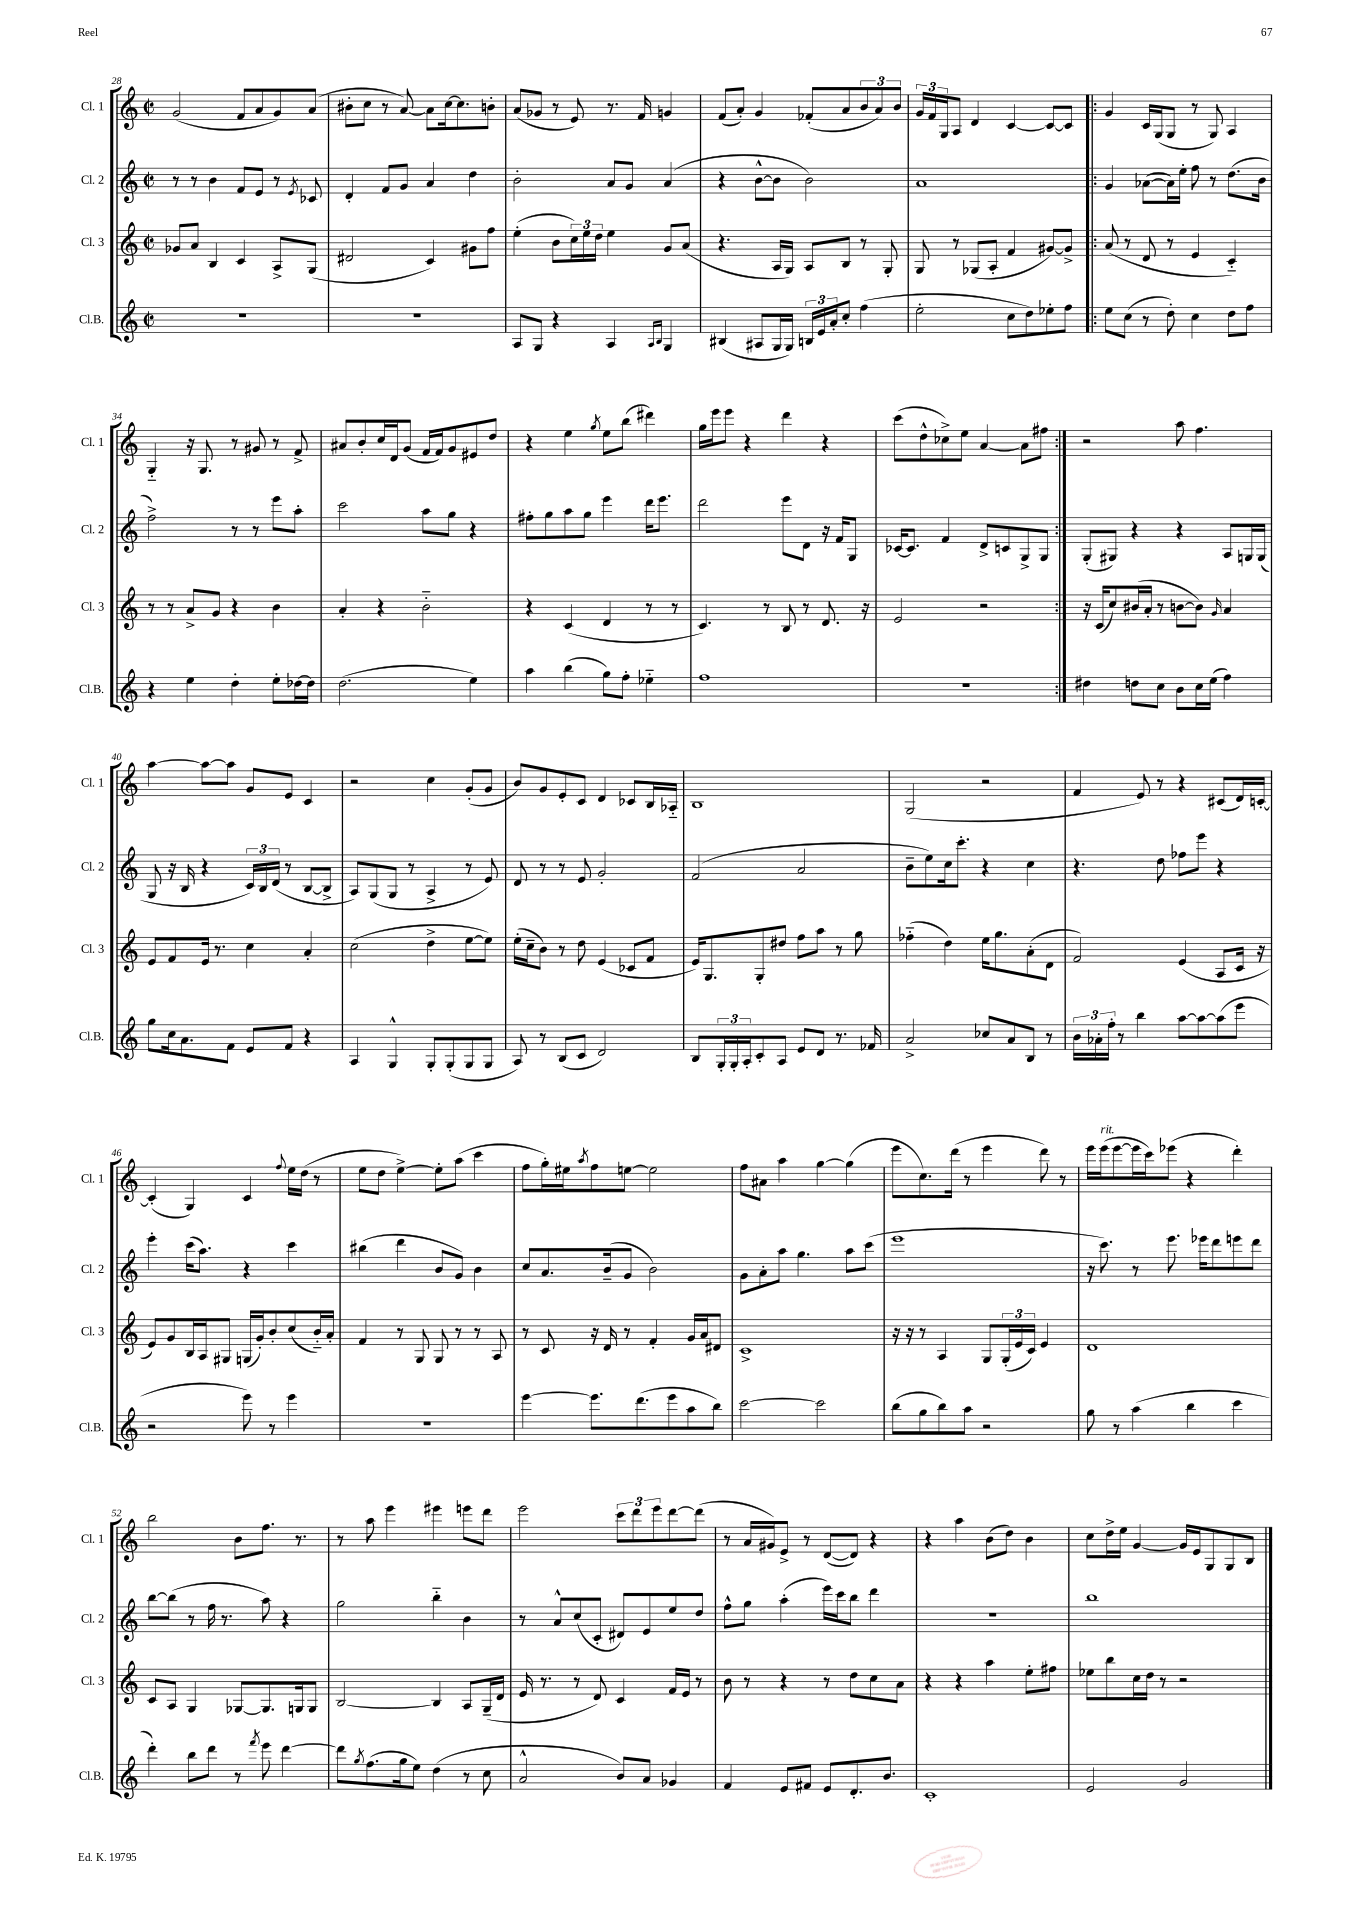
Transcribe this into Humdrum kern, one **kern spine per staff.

**kern	**kern	**kern	**kern
*part4	*part3	*part2	*part1
*staff4	*staff3	*staff2	*staff1
*I"Cl.B.	*I"Cl. 3	*I"Cl. 2	*I"Cl. 1
*I'Cl.B.	*I'Cl. 3	*I'Cl. 2	*I'Cl. 1
*clefG2	*clefG2	*clefG2	*clefG2
*k[]	*k[]	*k[]	*k[]
*M2/2	*M2/2	*M2/2	*M2/2
*met(c|)	*met(c|)	*met(c|)	*met(c|)
=28	=28	=28	=28
1r	8g-X/L	8r	(2g/
.	8a/J	8r	.
.	4B/	4b\	.
.	4c/	8f/L	8f/L
.	.	8e/J	8a/
.	8A^/L	8r	8g/)
.	.	8qe/	.
.	(8G/J	8c-X/	(8a/J
=29	=29	=29	=29
1r	2d#X/	4d'/	8b#X'\L
.	.	.	8cc\J
.	.	8f/L	8r
.	.	8g/J	[8a/)
.	4c/)	4a/	8a\L]
.	.	.	[16cc\k
.	.	.	8.cc\]
.	8g#X\L	4dd\	.
.	8ff\J	.	8bn'\J
=30	=30	=30	=30
8A/L	(4ee'\	2b'\	(8a/L
8G/J	.	.	8g-X/J
4r	8b\L	.	8r
.	24cc\L)	.	8e/)
.	24ee\	.	.
.	24dd\JJ	.	.
4A/	4ee\	8a/L	8.r
.	.	8g/J	.
.	.	.	16f/
16qqA/LL	.	.	.
16qqB/JJ	.	.	.
4G/	8g/L	(4a/	4gn/
.	(8a/J	.	.
=31	=31	=31	=31
(4B#X/	4.r	4r	(8f/L
.	.	.	8a'/J)
8A#X/L	.	[8b^^\L	4g/
16G/L	16A/LL	8b\J]	.
16G/JJ)	16G/JJ)	.	.
24Bn/LL	8A/L	2b\)	(8f-X'/L
24e/	.	.	.
24a'/J	.	.	.
8cc'/J	8B/J	.	8a/
(4ff\	8r	.	12b/
.	.	.	12a/)
.	8G'/	.	.
.	.	.	12b/J
=32	=32	=32	=32
2ee'\	8G/	1a	24g/LL
.	.	.	24f/
.	.	.	24G/J
.	8r	.	8A/J
.	(8G-X/L	.	4d/
.	8A'/J	.	.
8cc\L	4f/	.	[4c/
8dd\)	.	.	.
8ee-X'\	[8g#X/L)	.	8c/L_
8ff\J	8g#^/J]	.	8c/J]
=33!|:	=33!|:	=33!|:	=33!|:
8ee\L	(8a/	4g/	4g/
(8cc\J	8r	.	.
8r	8d/	([8a-X\L	16c/LL
.	.	.	(16G/J
8dd'\)	8r	16a-\L])	8G/J
.	.	16ee'\JJ	.
4cc\	4e/	8ff\	8r
.	.	8r	8G/)
8dd\L	4c/)	(8.dd\L	4A/
8ff\J	.	.	.
.	.	16b\Jk	.
!!LO:LB:g=z
=34	=34	=34	=34
4r	8r	2ff^\)	4G/
.	8r	.	.
4ee\	8a^/L	.	16r
.	.	.	8.G/
.	8g/J	.	.
4dd'\	4r	8r	8r
.	.	8r	8g#X/
8ee'\L	4b\	8eee\L	8r
[16dd-X\L	.	8aa'\J	8f^/
16dd-\JJ]	.	.	.
=35	=35	=35	=35
(2.dd\	4a'/	2ccc\	8a#X/L
.	.	.	8b'/
.	4r	.	16cc/L
.	.	.	16d/J
.	.	.	(8g/J
.	2b\	8aa\L	16f/LL
.	.	.	16f/J)
.	.	8gg\J	8g/
4ee\)	.	4r	8e#X/
.	.	.	8dd/J
=36	=36	=36	=36
4aa\	4r	8ff#X'\L	4r
.	.	8gg\	.
(4bb\	(4c/	8aa\	4ee\
.	.	8gg\J	.
.	.	.	8qgg/
8gg\L)	4d/	4eee\	8ee\L
8ff'\J	.	.	(8bb\J
4ee-X\	8r	16ddd\KL	4ddd#X\)
.	.	8.eee\J	.
.	8r	.	.
=37	=37	=37	=37
1ff	4.c/)	2ddd\	16gg\LL
.	.	.	16eee\J
.	.	.	8eee\J
.	.	.	4r
.	8r	.	.
.	8B/	8eee\L	4ddd\
.	8r	8d\J	.
.	8.d/	16r	4r
.	.	16f/KL	.
.	.	8G/J	.
.	16r	.	.
=38	=38	=38	=38
1r	2e/	[16c-X/KL	(8ccc\L
.	.	8.c-/J]	.
.	.	.	8dd^^\
.	.	4f/	8cc-X^\)
.	.	.	8ee\J
.	2r	8d^/L	[4a/
.	.	8cn/	.
.	.	8G^/	8a\L]
.	.	8G/J	8ff#X\J
=39:|!	=39:|!	=39:|!	=39:|!
4dd#X\	16r	(8G'/L	2r
.	(16c/KL	.	.
.	8cc/)	8G#X/J)	.
8ddn\L	(16b#X/L	4r	.
.	16a'/JJ	.	.
8cc\J	8r	.	.
8b\L	[8bn\L	4r	8aa\
16cc\L	8b\J])	.	4.ff\
(16ee\JJ	.	.	.
.	16qqg/	.	.
4ff\)	4a/	8A/L	.
.	.	16Gn/L	.
.	.	(16G/JJ	.
!!LO:LB:g=z
=40	=40	=40	=40
8gg\L	8e/L	8G/	[4aa\
16cc\k	8f/	16r	.
8.a\	.	16B/	.
.	16e/Jk	4r	8aa\L_
.	8.r	.	.
8f\J	.	.	8aa\J]
8e/L	4cc\	24c/LL)	8g/L
.	.	24B/	.
.	.	(24d/JJ	.
8f/J	.	8r	8e/J
4r	4a'/	[8B/L	4c/
.	.	8B^/J]	.
=41	=41	=41	=41
4A/	(2cc\	8A/L)	2r
.	.	(8G/	.
4G^^/	.	8G/J	.
.	.	8r	.
8G'/L	4dd^\	4A^/	4cc\
(8G'/	.	.	.
8G/	[8ee\L	8r	(8g'/L
8G/J	8ee\J])	8e/)	8g/J
=42	=42	=42	=42
8A/)	(16ee'\LL	8d/	8b/L)
.	16cc~\J	.	.
8r	8b\J)	8r	8g/
(8B/L	8r	8r	8e'/
8c/J	8dd\	8e/	8c/J
2d/)	(4e/	2g'/	4d/
.	8c-X/L	.	8c-X/L
.	8f/J	.	16B/L
.	.	.	16A-X/JJ
=43	=43	=43	=43
8B/L	16e/KL)	(2f/	1B
.	8.G/	.	.
24G'/L	.	.	.
24G'/	.	.	.
24A'/J	.	.	.
8c'/	8G'/	.	.
8A/J	8dd#X/J	.	.
8e/L	8ff\L	2a/	.
8d/J	8aa\J	.	.
8.r	8r	.	.
.	8gg\	.	.
16f-X/	.	.	.
=44	=44	=44	=44
2a^/	(4ff-X\	8b~\L	(2G/
.	.	8ee\)	.
.	4dd\)	16cc\k	.
.	.	8.ccc'\J	.
8cc-X/L	16ee\KL	4r	2r
.	8.gg\	.	.
8a/	.	.	.
8B/J	(8a'\	4cc\	.
8r	8d\J	.	.
=45	=45	=45	=45
24b\LL	2f/)	4.r	4f/
24a-X'\	.	.	.
24ff'\JJ	.	.	.
8r	.	.	.
4bb\	.	.	8e/)
.	.	8dd\	8r
[8aa\L	(4e/	8ff-X\L	4r
8aa\_	.	8eee\J	.
(8aa\]	8A/L	4r	(8c#X/L
8eee\J	16c/Jk	.	16d/L)
.	16r	.	[16cn'/JJ
!!LO:LB:g=z
=46	=46	=46	=46
2r	8e/L)	4eee'\	(4c'/]
.	8g/	.	.
.	16B/L	(16ccc\KL	4G/)
.	16A/J	8.aa\J)	.
.	8G#X/J	.	.
8eee\)	(16Gn/LL	4r	4c/
.	16g'/J)	.	.
8r	8b'/	.	.
.	.	.	8qqff/
4eee\	(8cc/	4ccc\	16ee\LL
.	.	.	(16dd\JJ
.	16b/L)	.	8r
.	16a'/JJ	.	.
=47	=47	=47	=47
1r	4f/	(4bb#X\	8ee\L
.	.	.	8dd\J
.	8r	4ddd\	[4ee^\)
.	8G/	.	.
.	8G/	8b/L	8ee'\L]
.	8r	8g/J)	(8aa\J
.	8r	4b\	4ccc\
.	8A/	.	.
=48	=48	=48	=48
[4eee\	8r	8cc/L	8ff\L
.	8c/	8.a/	16gg'\L)
.	.	.	16ee#X\J
.	.	.	8qaa/
8.eee\L]	16r	.	8ff\
.	16d/	(16b~/k	.
.	8r	8g/J	[8een\J
(8.ddd\	.	.	.
.	4f'/	2b\)	2ee\]
8eee\	.	.	.
8aa\	16g/LL	.	.
.	16a/J	.	.
8bb\J)	8d#X/J	.	.
=49	=49	=49	=49
[2ccc\	1c^	8g\L	8ff\L
.	.	8a'\	8a#X\J
.	.	8aa\J	4aa\
.	.	4.gg\	.
2ccc\]	.	.	[4gg\
.	.	8aa\L	(4gg\]
.	.	(8ccc\J	.
=50	=50	=50	=50
(8bb\L	16r	1eee	8eee\L
.	16r	.	.
8gg\	8r	.	8.cc\)
8bb\)	4A/	.	.
.	.	.	(16ddd\Jk
8aa\J	.	.	8r
2r	8G/L	.	4eee\
.	(24G'/L	.	.
.	24e/	.	.
.	24c/JJ)	.	.
.	4e/	.	8ddd\)
.	.	.	8r
=51	=51	=51	=51
8gg\	1d	16r	16eee\LL
!	!	!	!LO:TX:a:i:t=rit.
.	.	8.ccc\)	(16eee\J
8r	.	.	[8eee\
(4aa\	.	8r	16eee\L]
.	.	.	16ccc\J)
.	.	8.eee\	(8eee-X\J
4bb\	.	.	4r
.	.	16eee-X\KL	.
.	.	8ddd\	.
4ccc\	.	8eeen\	4ddd'\)
.	.	8ddd\J	.
!!LO:LB:g=z
=52	=52	=52	=52
4ddd'\)	8c/L	[8bb\L	2bb\
.	8A/J	(8bb\J]	.
8bb\L	4G/	8r	.
8ddd\J	.	16ff\	.
.	.	8.r	.
8r	[8G-X/L	.	8b\L
8qfff/	.	.	.
8eee\	8.G-/]	8aa\)	8.ff\J
[4ddd\	.	4r	.
.	16Gn/k	.	8.r
.	8G/J	.	.
=53	=53	=53	=53
8ddd\L]	[2B/	2gg\	8r
8qgg/	.	.	.
(8.ff\	.	.	8aa\
.	.	.	4eee\
16gg\k	.	.	.
8ee\J)	.	.	.
(4dd\	4B/]	4bb\	4eee#X\
8r	8A/L	4b\	8eeen\L
8cc\	(16G~/L	.	8ddd\J
.	16d/JJ	.	.
=54	=54	=54	=54
2a^^/	16e/	8r	2eee\
.	8.r	.	.
.	.	8a^^/L	.
.	8r	(8cc/	.
.	8d/)	8c'/J	.
8b/L)	4c/	8d#X/L)	12ccc\L
.	.	.	12ddd\
8a/J	.	8e/	.
.	.	.	12eee\
4g-X/	16f/LL	8ee/	[8ddd\
.	16e/JJ	.	.
.	8r	8dd/J	(8ddd\J]
=55	=55	=55	=55
4f/	8b\	8ff^^\L	8r
.	8r	8gg\J	16a/LL
.	.	.	16g#X/J)
8e/L	4r	(4aa'\	8e^/J
8f#X/J	.	.	8r
8e/L	8r	16eee\LL)	([8d/L
.	.	16ccc\J	.
8.d'/	8dd\L	8bb\J	8d/J])
.	8cc\	4ddd\	4r
8.b/J	.	.	.
.	8a\J	.	.
=56	=56	=56	=56
1c'	4r	1r	4r
.	4r	.	4aa\
.	4aa\	.	(8b\L
.	.	.	8dd\J)
.	8ee'\L	.	4b\
.	8ff#X\J	.	.
=57	=57	=57	=57
2e/	8ee-X\L	1bb	8cc\L
.	8bb\	.	16dd^\L
.	.	.	16ee\JJ
.	16cc\L	.	[4g/
.	16dd\JJ	.	.
.	8r	.	.
2g/	2r	.	16g/LL]
.	.	.	16e/J
.	.	.	8G/
.	.	.	8G/
.	.	.	8B/J
==	==	==	==
*-	*-	*-	*-
